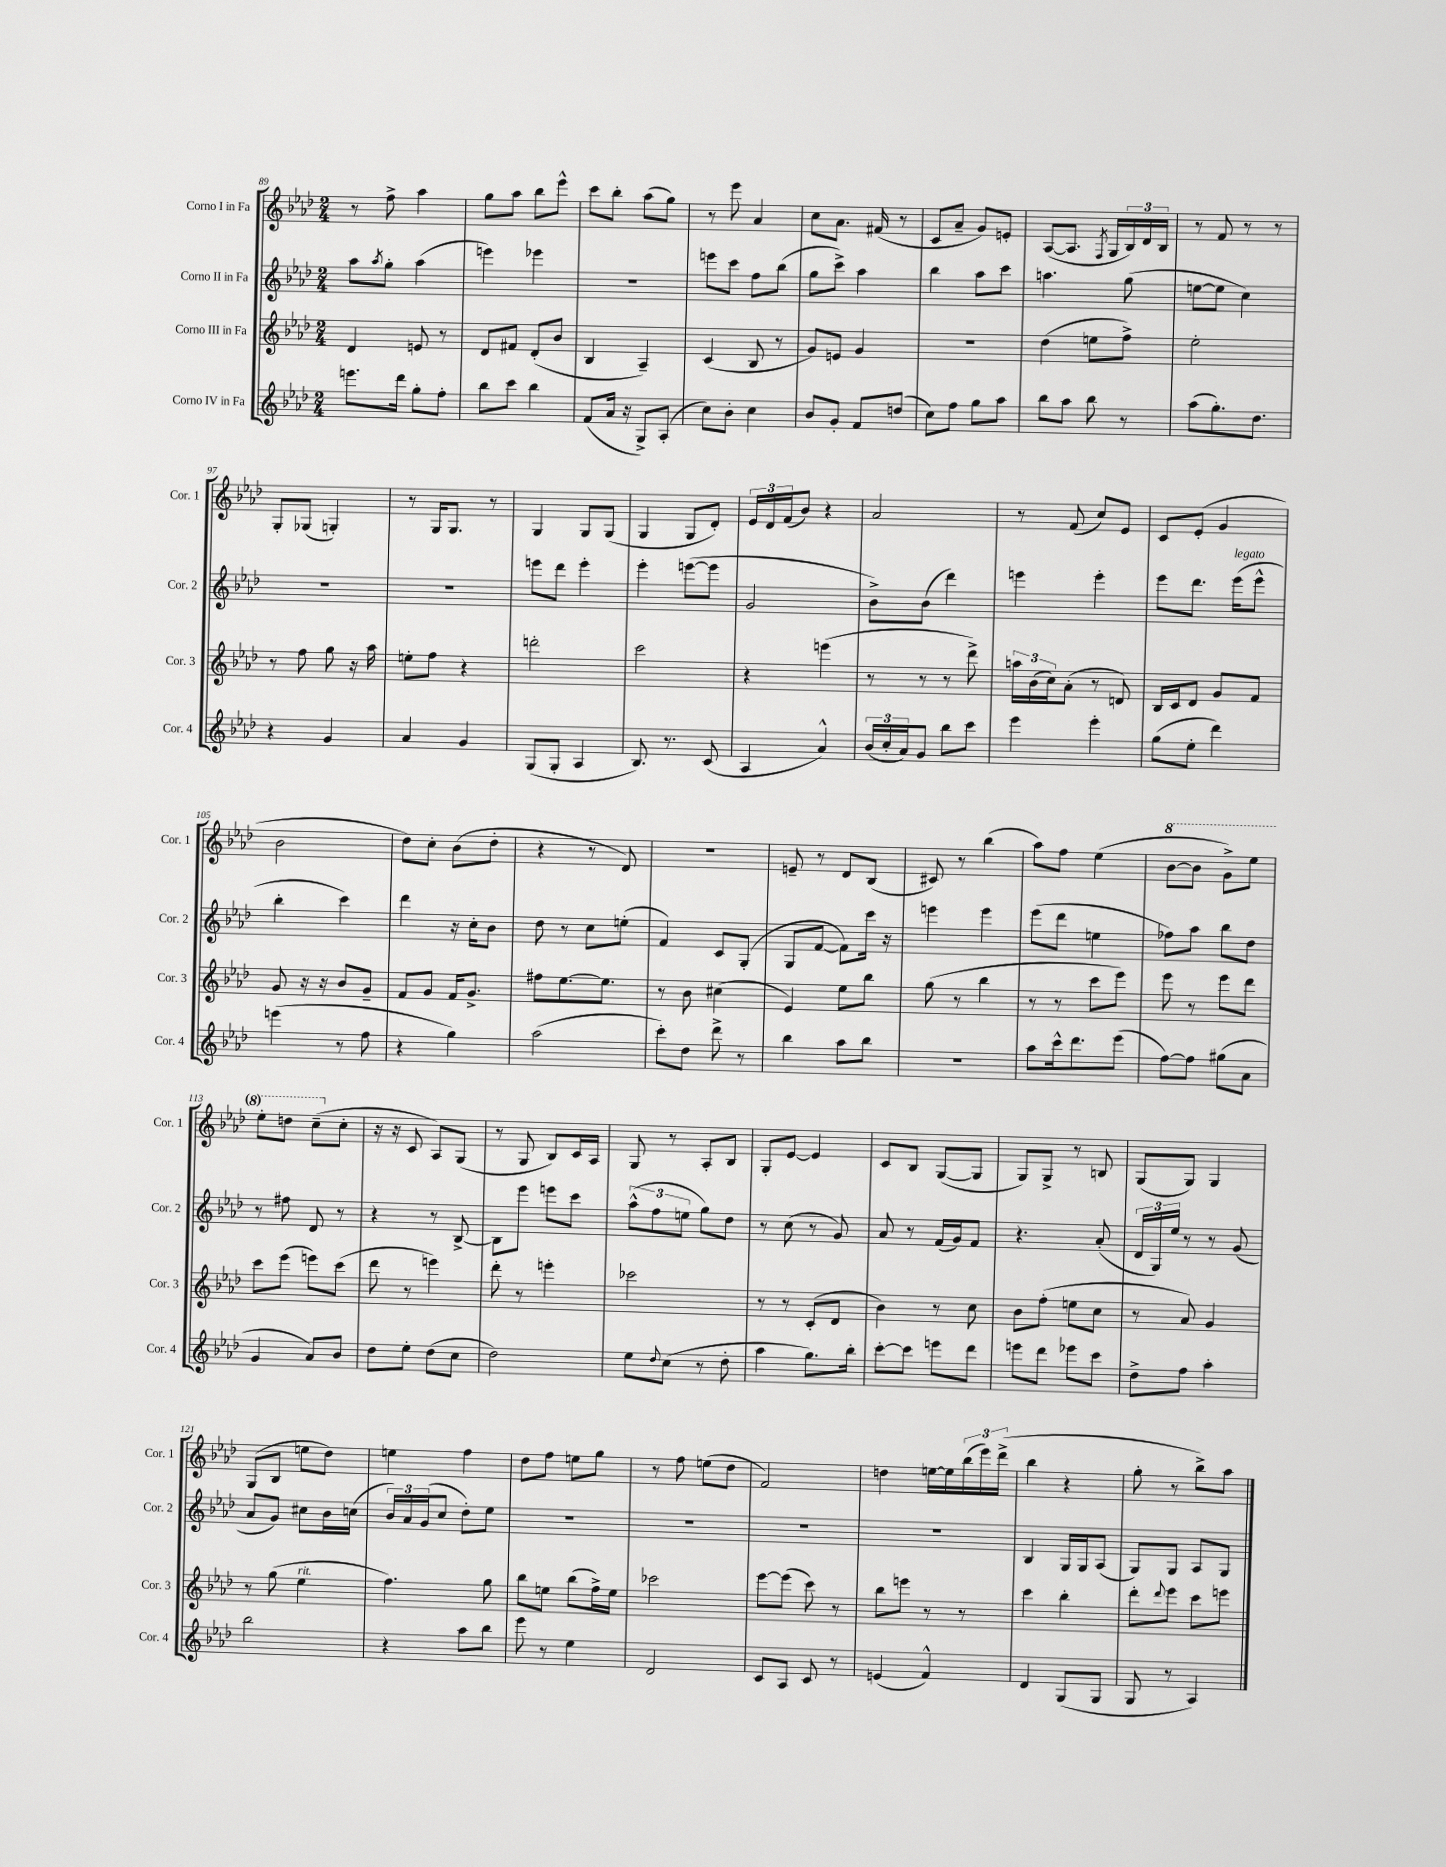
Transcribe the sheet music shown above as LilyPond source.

<<
\new StaffGroup <<
\new Staff = "s0" \with { instrumentName = "Corno I in Fa" shortInstrumentName = "Cor. 1" } {
    \clef treble \key aes \major \numericTimeSignature \time 2/4
    r8 f''8-> aes''4 |
    g''8 aes''8 bes''8 ees'''8-^ |
    c'''8 bes''8-. aes''8( g''8) |
    r8 ees'''8 aes'4 |
    c''8 aes'8. fis'16( r8 |
    c'8 aes'8-- g'8) e'8-. |
    aes8~( aes8. \acciaccatura { f8 } g16 \tuplet 3/2 { bes16) des'16 bes16 } |
    r8 f'8 r8 r8 |
    g8-. ges8( g4-.) |
    r8 g16 g8. r8 |
    g4 g8 g8( |
    g4 g8 des'8-.) |
    \tuplet 3/2 { ees'16 des'16 f'16( } bes'8) r4 |
    aes'2 |
    r8 f'8( c''8) ees'8 |
    c'8 ees'8-.( g'4 |
    bes'2 |
    des''8) c''8-. bes'8( des''8-. |
    r4 r8 des'8) |
    R2 |
    e'8-- r8 des'8 bes8( |
    cis'8) r8 bes''4( |
    aes''8) f''8 ees''4( |
    \ottava #1 bes''8~ bes''8 g''8->) ees'''8 |
    ees'''8-. d'''8 c'''8--( \ottava #0 c''8-. |
    r16 r16 c'8 aes8) g8( |
    r8 g8 bes8) c'16 aes16 |
    g8 r8 aes8-. bes8 |
    g8-. ees'8~ ees'4 |
    c'8 bes8 g8~( g8 |
    g8) g8-> r8 b8 |
    g8( g8) g4 |
    g8( bes8 e''8 des''8) |
    e''4 f''4 |
    des''8 f''8 e''8 g''8 |
    r8 f''8 e''8( des''8 |
    f'2) |
    d''4 e''16~ e''16 \tuplet 3/2 { bes''16( ees'''16) des'''16->( } |
    bes''4 r4 |
    g''8-. r8 bes''8->) aes''8 \bar "|." |
}
\new Staff = "s1" \with { instrumentName = "Corno II in Fa" shortInstrumentName = "Cor. 2" } {
    \clef treble \key aes \major \numericTimeSignature \time 2/4
    aes''8 \acciaccatura { aes''8 } g''8-. aes''4( |
    e'''4) ees'''4 |
    R2 |
    e'''8 c'''8 f''8 bes''8( |
    g''8 c'''8->) aes''4 |
    bes''4 aes''8 c'''8 |
    a''4. g''8( |
    e''8~ e''8 c''4) |
    R2 |
    R2 |
    e'''8 des'''8 e'''4-. |
    ees'''4-. e'''8~( e'''8 |
    g'2 |
    bes'8->) bes'8( des'''4) |
    e'''4 e'''4-. |
    ees'''8 des'''8. ees'''16^\markup { \italic "legato" }( ees'''8-^ |
    bes''4-. c'''4) |
    des'''4 r16 c''16-. bes'8 |
    des''8 r8 c''8 e''8-.( |
    f'4) c'8 g8-.( |
    g8 f'8~ f'8) c'''16 r16 |
    e'''4 e'''4 |
    ees'''8( des'''8 e''4 |
    fes''8) aes''8 bes''8 des''8 |
    r8 fis''8 des'8 r8 |
    r4 r8 bes8~-> |
    bes8 ees'''8 e'''8 c'''8 |
    \tuplet 3/2 { aes''8-^( f''8 e''8 } g''8) des''8 |
    r8 c''8( r8 g'8) |
    aes'8 r8 f'16( g'16) f'8 |
    r4. aes'8-.( |
    \tuplet 3/2 { des'16 g16) ees''16 } r8 r8 g'8( |
    aes'8 g'8) cis''8 bes'16 c''16( |
    \tuplet 3/2 { bes'16) aes'16 g'16( } c''8 des''8-.) ees''8 |
    R2 |
    R2 |
    R2 |
    r2 |
    bes4 g16 g16 aes8( |
    g8) g8 aes8 g8 \bar "|." |
}
\new Staff = "s2" \with { instrumentName = "Corno III in Fa" shortInstrumentName = "Cor. 3" } {
    \clef treble \key aes \major \numericTimeSignature \time 2/4
    des'4 e'8 r8 |
    des'8 fis'8 des'8-.( bes'8 |
    bes4 aes4--) |
    c'4( bes8 r8 |
    g'8) e'8 g'4 |
    r2 |
    des''4( e''8 f''8->) |
    ees''2-. |
    r8 f''8 g''8 r16 aes''16 |
    e''8-. f''8 r4 |
    d'''2-. |
    c'''2 |
    r4 e'''4( |
    r8 r8 r8 des'''8->) |
    \tuplet 3/2 { a''16 bes'16( c''16) } aes'8-.( r8 d'8) |
    bes16 c'16 des'8 g'8 f'8 |
    g'8 r16 r16 bes'8 g'8-- |
    f'8 g'8 f'16 g'8.-> |
    fis''8 ees''8.~ ees''8. |
    r8 bes'8 cis''4( |
    ees'4) ees''8 bes''8 |
    g''8( r8 bes''4 |
    r8 r8 c'''8 ees'''8) |
    ees'''8 r8 ees'''8 des'''8 |
    c'''8 ees'''8( e'''8) c'''8( |
    des'''8 r8 e'''4) |
    des'''8-. r8 e'''4-. |
    ces'''2 |
    r8 r8 c'8-.( des'8 |
    bes'4) r8 c''8 |
    bes'8 f''8-.( e''8 c''8 |
    r8 aes'8) g'4 |
    r8 g''8( ees''4^\markup { \italic "rit." } |
    f''4.) g''8 |
    bes''8 e''8 bes''8( f''16->) e''16 |
    ces'''2 |
    ees'''8~ ees'''8( c'''8) r8 |
    bes''8 e'''8 r8 r8 |
    c'''4 bes''4-. |
    des'''8-. \appoggiatura { des'''8 } ees'''8 c'''8 e'''8 \bar "|." |
}
\new Staff = "s3" \with { instrumentName = "Corno IV in Fa" shortInstrumentName = "Cor. 4" } {
    \clef treble \key aes \major \numericTimeSignature \time 2/4
    e'''8. des'''16 g''8-. f''8-. |
    bes''8 c'''8 bes''4 |
    f'8( aes'16 r16 g8->) aes8-.( |
    c''8) bes'8-. c''4 |
    bes'8 g'8-. f'8 d''8( |
    c''8) f''8 g''8 aes''8 |
    bes''8 aes''8 bes''8 r8 |
    aes''8( g''8.-.) des''8. |
    r4 g'4 |
    aes'4 g'4 |
    g8( g8-. aes4 |
    bes8.) r8. c'8( |
    aes4 aes'4-^) |
    \tuplet 3/2 { bes'16( c''16-. aes'16) } g'8 bes''8 c'''8 |
    ees'''4 ees'''4-. |
    g''8( ees''8-. des'''4) |
    e'''4( r8 f''8 |
    r4 g''4) |
    aes''2( |
    c'''8-.) des''8 des'''8-> r8 |
    bes''4 aes''8 bes''8 |
    R2 |
    aes''8 c'''16-^ des'''8. ees'''8( |
    f''8~) f''8 gis''8( aes'8 |
    g'4 aes'8) bes'8 |
    des''8 ees''8-. des''8( c''8 |
    des''2) |
    ees''8 \appoggiatura { des''8 } c''8( r8 des''8-. |
    aes''4 g''8.) bes''16-. |
    c'''8~-. c'''8 e'''8 des'''8 |
    e'''8 des'''8 ees'''8 c'''8 |
    des''8-> f''8 aes''4-. |
    bes''2 |
    r4 aes''8 bes''8 |
    ees'''8 r8 ees''4 |
    des'2 |
    c'8 aes8 c'8 r8 |
    e'4( f'4-^) |
    des'4 g8( g8 |
    g8 r8 aes4) \bar "|." |
}
>>
>>
\layout { \context { \Score currentBarNumber = #89 } }
